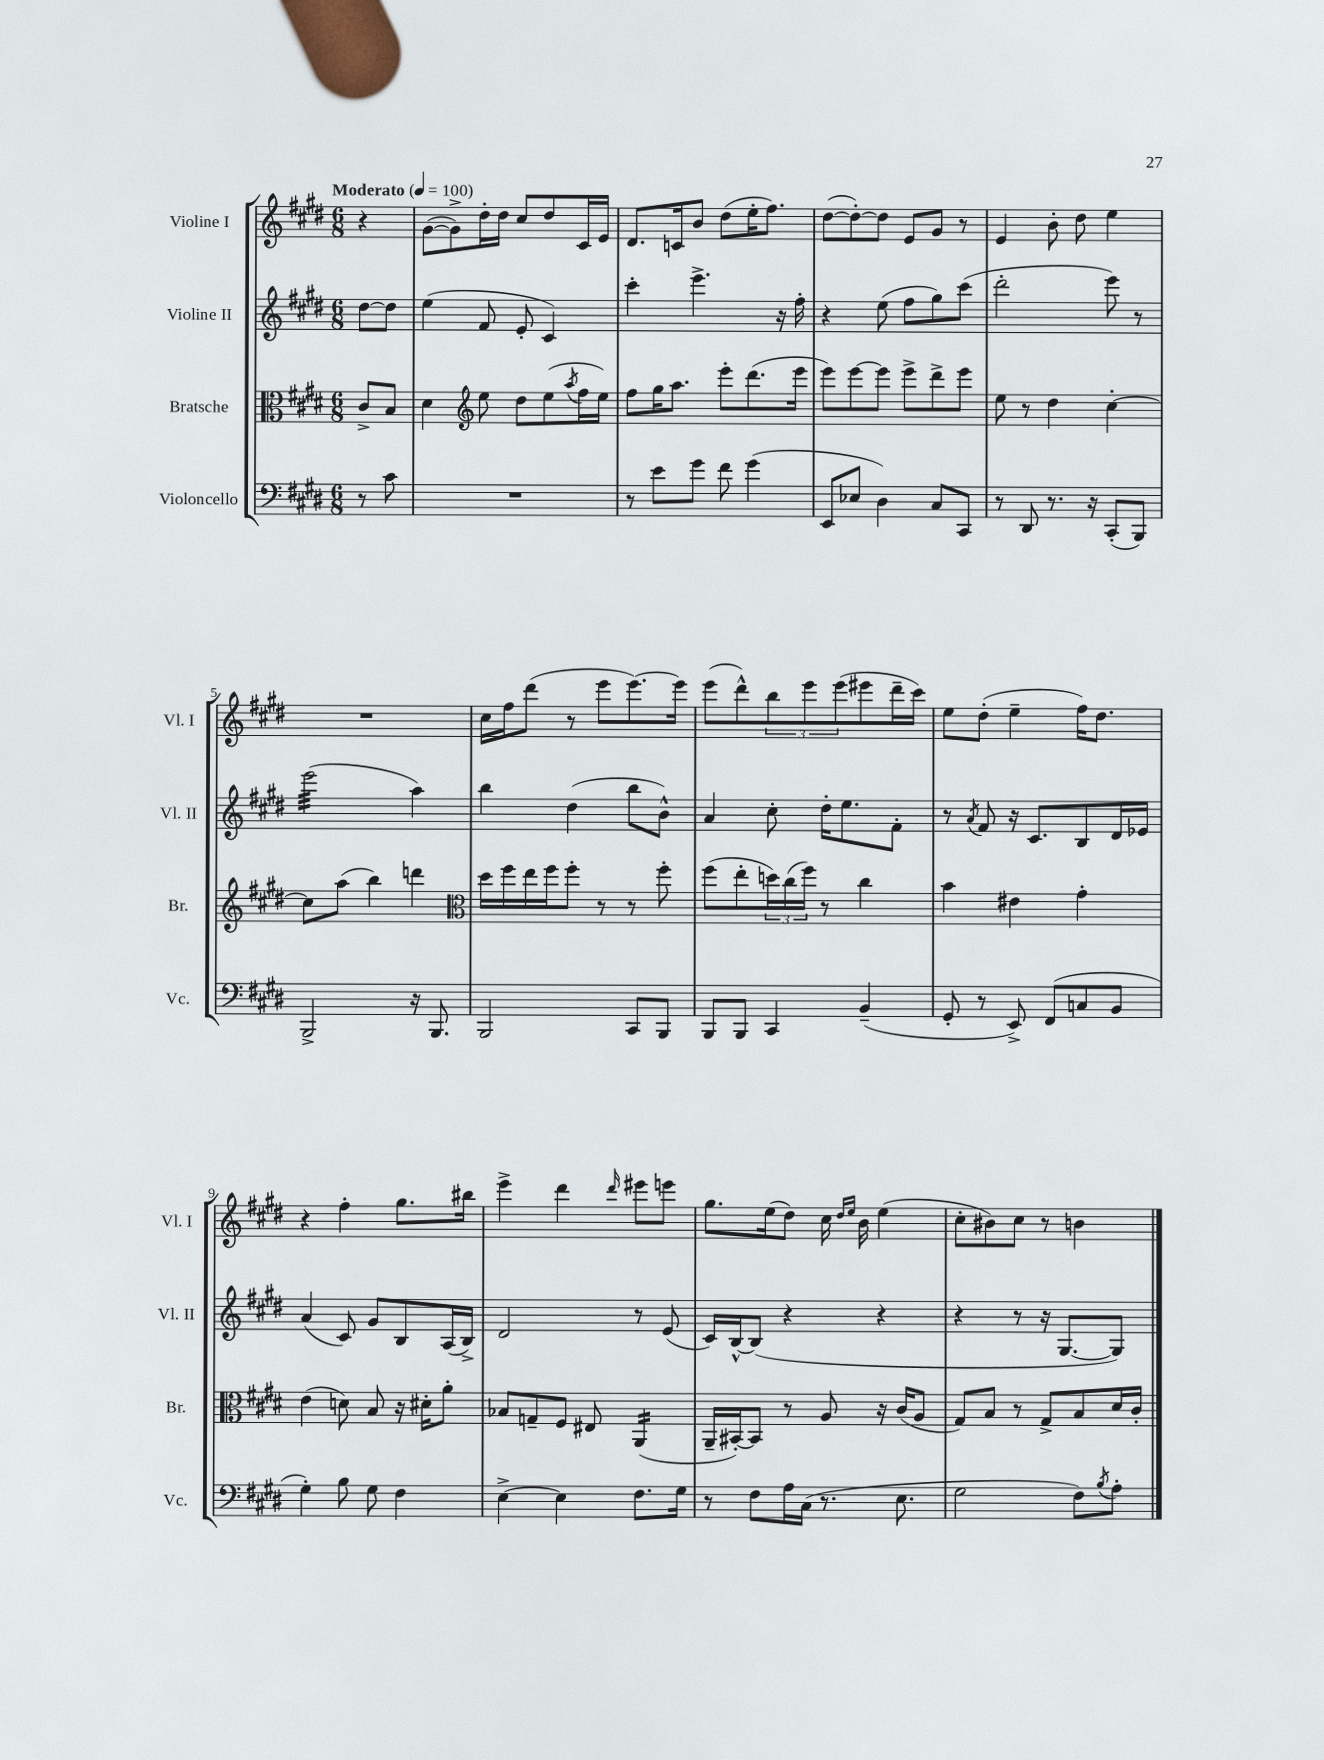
<<
\new StaffGroup <<
\new Staff = "s0" \with { instrumentName = "Violine I" shortInstrumentName = "Vl. I" } {
    \clef treble \key e \major \numericTimeSignature \time 6/8 \partial 4 \tempo "Moderato" 4 = 100
    r4 |
    gis'8~( gis'8->) dis''16-. dis''16 cis''8 dis''8 cis'16 e'16 |
    dis'8. c'16 b'8 dis''8( e''16-. fis''8.) |
    dis''8~( dis''8~-.) dis''8 e'8 gis'8 r8 |
    e'4 b'8-. dis''8 e''4 |
    R2. |
    cis''16 fis''16 dis'''8( r8 e'''8 e'''8.~) e'''16 |
    e'''8( dis'''8-^) \tuplet 3/2 { b''8 e'''8 e'''8( } eis'''8 dis'''16-- cis'''16) |
    e''8 dis''8-.( e''4-- fis''16) dis''8. |
    r4 fis''4-. gis''8. bis''16 |
    e'''4-> dis'''4 \grace { dis'''16 } eis'''8 e'''8 |
    gis''8. e''16( dis''8) cis''16 \grace { dis''16 e''16 } b'16 e''4( |
    cis''8-. bis'8) cis''8 r8 b'4 \bar "|." |
}
\new Staff = "s1" \with { instrumentName = "Violine II" shortInstrumentName = "Vl. II" } {
    \clef treble \key e \major \numericTimeSignature \time 6/8 \partial 4
    dis''8~ dis''8 |
    e''4( fis'8 e'8-. cis'4) |
    cis'''4-. e'''4.-> r16 fis''16-. |
    r4 e''8( fis''8 gis''8) cis'''8( |
    dis'''2-. e'''8) r8 |
    e'''2:32( a''4) |
    b''4 dis''4( b''8 b'8-^) |
    a'4 cis''8-. dis''16-. e''8. fis'8-. |
    r8 \acciaccatura { a'8 } fis'8 r16 cis'8. b8 dis'16 ees'16 |
    a'4( cis'8) gis'8 b8 a16( b16->) |
    dis'2 r8 e'8( |
    cis'16) b16~-^ b8( r4 r4 |
    r4 r8 r16 gis8.~ gis8) \bar "|." |
}
\new Staff = "s2" \with { instrumentName = "Bratsche" shortInstrumentName = "Br." } {
    \clef alto \key e \major \numericTimeSignature \time 6/8 \partial 4
    cis'8-> b8 |
    dis'4 \clef treble e''8 dis''8 e''8( \acciaccatura { a''8 } fis''16 e''16) |
    fis''8 gis''16 a''8. e'''8-. dis'''8.( e'''16 |
    e'''8) e'''8~ e'''8 e'''8-> dis'''8-> e'''8 |
    e''8 r8 dis''4 cis''4~-. |
    cis''8 a''8( b''4) d'''4 |
    \clef alto dis''16 fis''16 e''16 fis''16 fis''8-. r8 r8 fis''8-. |
    fis''8( e''8-. \tuplet 3/2 { d''16) cis''16( fis''16) } r8 cis''4 |
    b'4 eis'4 gis'4-. |
    e'4( d'8) b8 r16 dis'16-. a'8-. |
    bes8 g8-- fis8 eis8 a,4:16( |
    a,16-- bis,16~-.) bis,8 r8 a8 r16 cis'16( a8 |
    gis8) b8 r8 gis8-> b8 dis'16 cis'16-. \bar "|." |
}
\new Staff = "s3" \with { instrumentName = "Violoncello" shortInstrumentName = "Vc." } {
    \clef bass \key e \major \numericTimeSignature \time 6/8 \partial 4
    r8 cis'8 |
    R2. |
    r8 e'8 gis'8 fis'8 gis'4( |
    e,8 ees8 dis4) cis8 cis,8 |
    r8 dis,8 r8. r16 cis,8-.( b,,8) |
    b,,2-> r16 b,,8. |
    b,,2 cis,8 b,,8 |
    b,,8 b,,8 cis,4 b,4--( |
    gis,8-. r8 e,8->) fis,8( c8 b,8 |
    gis4-.) b8 gis8 fis4 |
    e4~-> e4 fis8. gis16 |
    r8 fis8 a16 cis16( r8. e8. |
    gis2 fis8) \acciaccatura { b8 } a8-. \bar "|." |
}
>>
>>
